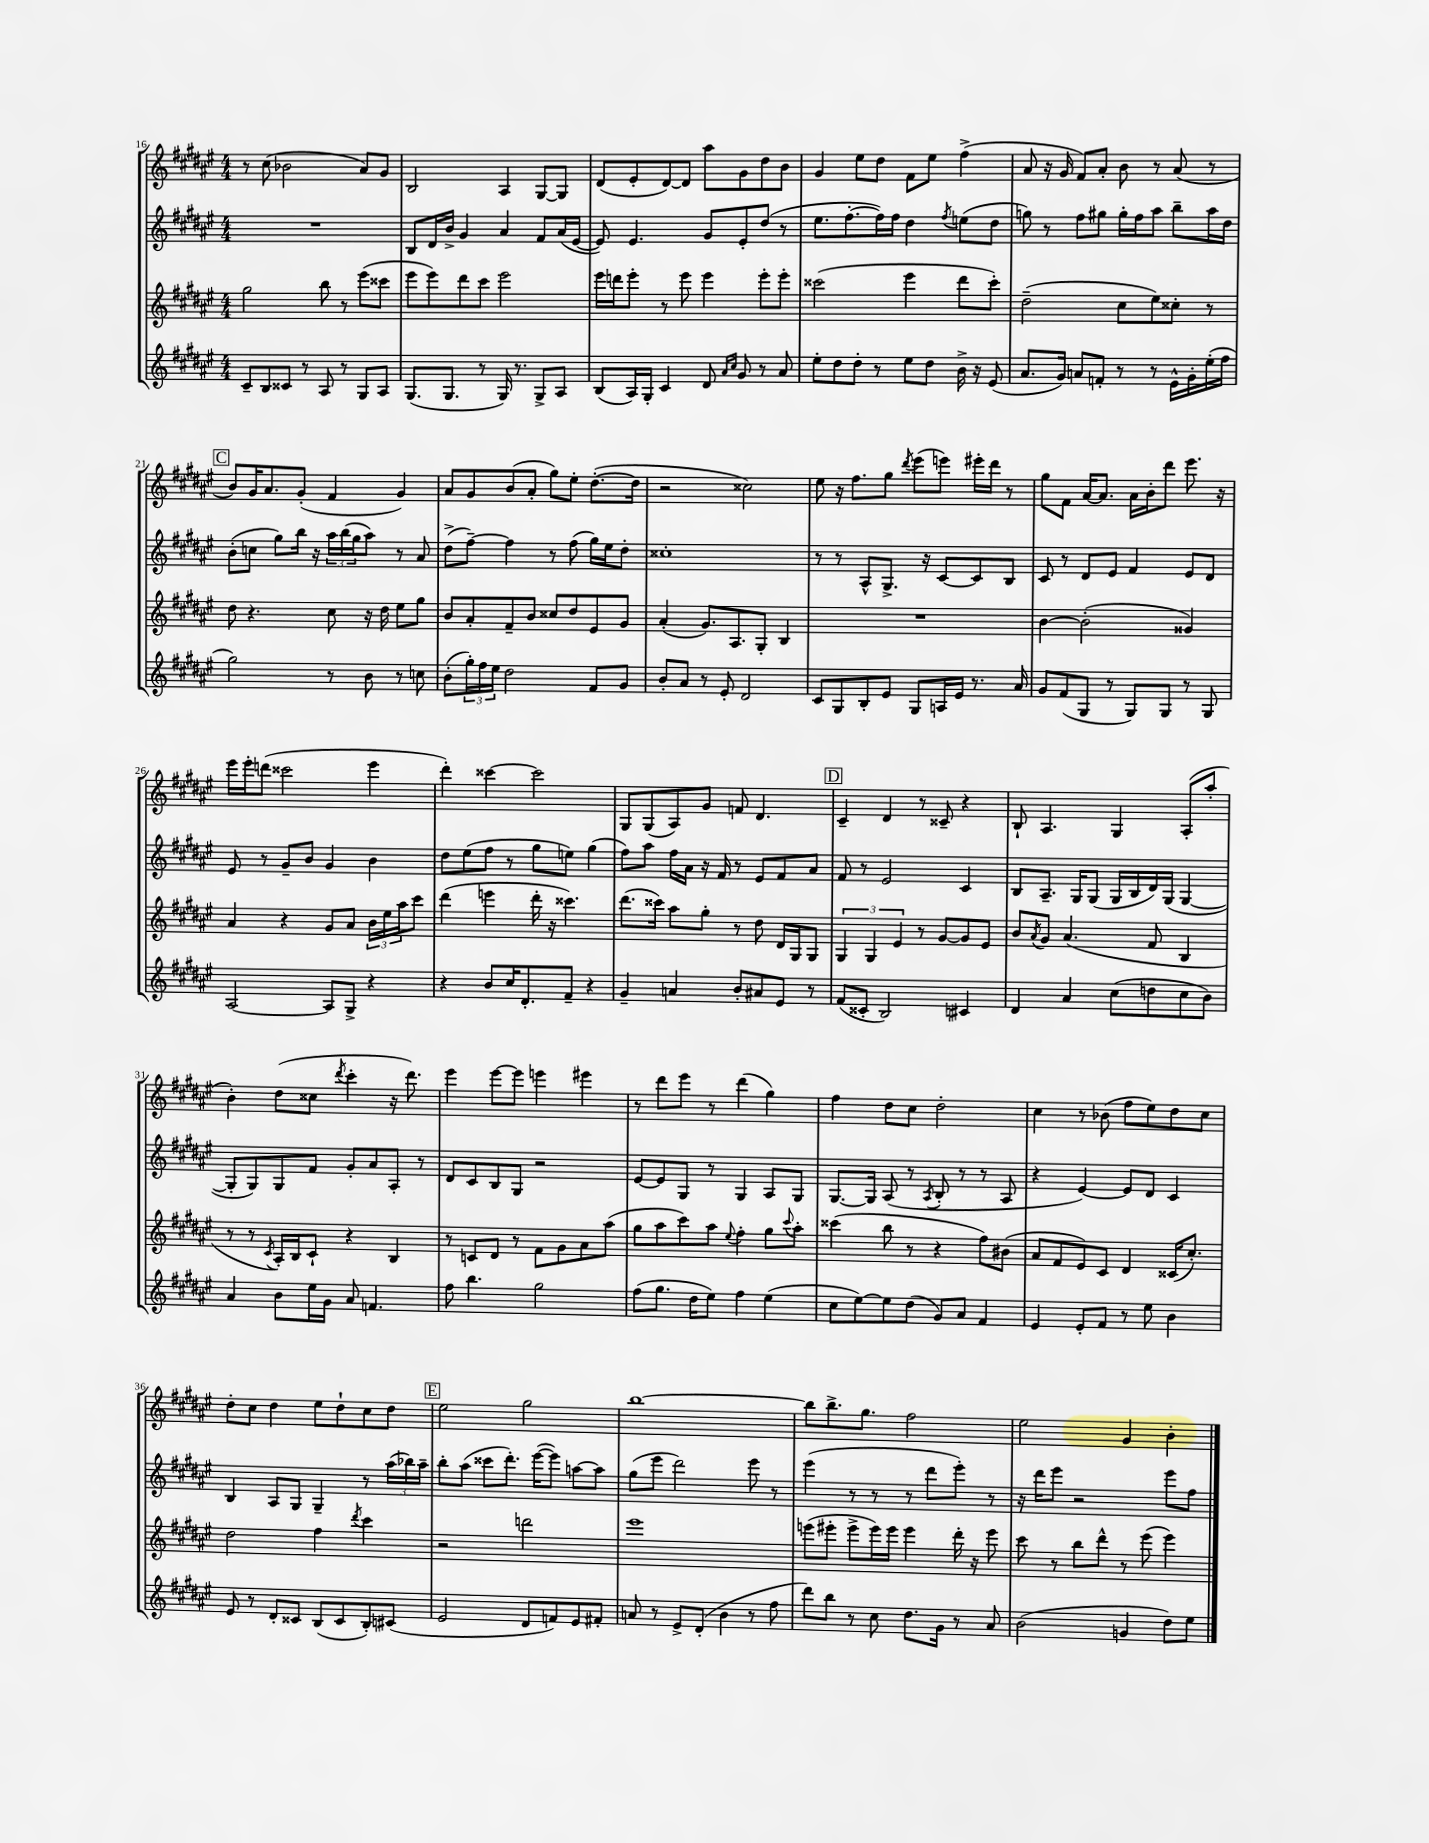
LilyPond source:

<<
\new StaffGroup <<
\new Staff = "s0" {
    \clef treble \key fis \major \numericTimeSignature \time 4/4
    r8 cis''8( bes'2 ais'8) gis'8 |
    b2 ais4 gis8~ gis8 |
    dis'8( eis'8-. dis'8~) dis'8 ais''8 gis'8 dis''8 b'8 |
    gis'4 eis''8 dis''8 fis'8 eis''8 fis''4->( |
    ais'8 r16 gis'16 fis'8) ais'8-. b'8 r8 ais'8( r8 |
    \mark \markup { \box "C" } b'8) gis'16 ais'8. gis'8-.( fis'4 gis'4) |
    ais'8 gis'8 b'8( ais'8-. gis''8) eis''8-. dis''8.~-.( dis''16 |
    r2 cisis''2) |
    eis''8 r16 fis''8. gis''8 \acciaccatura { dis'''8 } eis'''8( e'''8) eis'''16-. dis'''16 r8 |
    gis''8 fis'8 ais'16~ ais'8. ais'16 b'16-. dis'''8 eis'''8. r16 |
    eis'''16 eis'''16-. d'''8( cisis'''2 eis'''4 |
    dis'''4-.) cisis'''4~ cisis'''2 |
    gis8 gis8( ais8) gis'8 f'8 dis'4. |
    \mark \markup { \box "D" } cis'4-- dis'4 r8 cisis'8-- r4 |
    b8-! ais4. gis4 ais8-.( ais''8-. |
    b'4-.) dis''8( cisis''8 \acciaccatura { dis'''8 } cis'''4-. r16 dis'''8.) |
    eis'''4 eis'''8~ eis'''8 e'''4 eis'''4 |
    r8 dis'''8 eis'''8 r8 dis'''4( gis''4) |
    fis''4 dis''8 cis''8 dis''2-. |
    cis''4 r8 bes'8( fis''8 eis''8) dis''8 cis''8 |
    dis''8-. cis''8 dis''4 eis''8 dis''8-! cis''8 dis''8 |
    \mark \markup { \box "E" } eis''2 gis''2 |
    b''1~ |
    b''8 b''8.-> gis''8. fis''2 |
    eis''2 gis'4 b'4-. \bar "|." |
}
\new Staff = "s1" {
    \clef treble \key fis \major \numericTimeSignature \time 4/4
    R1 |
    b8 dis'16 b'16-> gis'4 ais'4 fis'8 ais'16( eis'16~ |
    eis'8) eis'4. gis'8 eis'8-. dis''8( r8 |
    eis''8. fis''8.~-. fis''16) fis''16 dis''4 \acciaccatura { fis''8 } e''8( dis''8 |
    g''8) r8 fis''8 gis''8 gis''16-. fis''16 ais''8 b''8-- ais''16 dis''16 |
    \mark \markup { \box "C" } b'8-.( c''8 gis''8) b''16 r16 \tuplet 3/2 { ais''16 b''16( gis''16 } ais''8) r8 ais'8 |
    dis''8->( fis''8~--) fis''4 r8 fis''8( gis''16) eis''16 dis''8-. |
    cisis''1-. |
    r8 r8 ais8-^ gis8.-> r16 cis'8~ cis'8 b8 |
    cis'8 r8 dis'8 eis'8 fis'4 eis'8 dis'8 |
    eis'8 r8 gis'8-- b'8 gis'4 b'4 |
    dis''8 eis''8( fis''8 r8 gis''8 e''8) gis''4( |
    fis''8) ais''8 fis''16 ais'16 r16 fis'16 r8 eis'8 fis'8 ais'8 |
    \mark \markup { \box "D" } fis'8 r8 eis'2 cis'4 |
    b8 ais8.-- gis16 gis8( gis16 b16 dis'16) gis16( gis4~ |
    gis8-. gis8) gis8 fis'8 gis'8-. ais'8 ais8-. r8 |
    dis'8 cis'8 b8 gis8 r2 |
    eis'8~ eis'8 gis8 r8 gis4 ais8 gis8 |
    gis8.~ gis16 ais8( r8 \acciaccatura { ais8 } b8-. r8 r8 ais8 |
    r4 eis'4~) eis'8 dis'8 cis'4 |
    b4 ais8 gis8 gis4-- r8 \tuplet 3/2 { ais''16( bes''16) ais''16-- } |
    \mark \markup { \box "E" } b''8-. ais''8( cisis'''8 dis'''8.-.) eis'''16~( eis'''8) a''8~ a''8 |
    gis''8( eis'''8 dis'''2) eis'''8 r8 |
    eis'''4( r8 r8 r8 dis'''8 eis'''8-.) r8 |
    r16 dis'''16 eis'''8 r2 eis'''8 fis''8 \bar "|." |
}
\new Staff = "s2" {
    \clef treble \key fis \major \numericTimeSignature \time 4/4
    gis''2 b''8 r8 eis'''8( cisis'''8 |
    eis'''8 eis'''8) dis'''8 cis'''8 eis'''2 |
    eis'''16 d'''16 eis'''8-. r8 eis'''8 eis'''4 eis'''8-. eis'''8-. |
    cisis'''2( eis'''4 dis'''8 cisis'''8-.) |
    dis''2--( cis''8 eis''8) cisis''8-. r8 |
    \mark \markup { \box "C" } dis''8 r4. cis''8 r16 dis''16 eis''8 gis''8 |
    b'8 ais'8-. fis'8-- b'8 cisis''8 dis''8 eis'8 gis'8 |
    ais'4-.( gis'8.) ais8. gis8-. b4 |
    R1 |
    b'4~ b'2-.( gisis'4) |
    ais'4 r4 gis'8 ais'8 \tuplet 3/2 { b'16 eis''16 ais''16 } cis'''8 |
    dis'''4( e'''4 dis'''16-. r16 cisis'''4.) |
    dis'''8.( cisis'''16) ais''8 gis''8-. r8 dis''8 dis'16 gis16 gis8 |
    \mark \markup { \box "D" } \tuplet 3/2 { gis4 gis4 eis'4 } r8 gis'8~ gis'8 eis'8 |
    b'8 \acciaccatura { ais'8 } gis'8 ais'4.( fis'8 b4 |
    r8 r8 \acciaccatura { cis'8 } ais16-.) b16 cis'8-! r4 b4 |
    r8 c'8 dis'8 r8 fis'8 gis'8 ais'8 ais''8( |
    gis''8 ais''8 cis'''8) ais''8 \appoggiatura { eis''8 } fis''4-. gis''8 \appoggiatura { cis'''8 } ais''8-. |
    cisis'''4( b''8 r8 r4 fis''8) bis'8( |
    ais'8 fis'8 eis'8) cis'8 dis'4 cisis'16( cis''8.-.) |
    dis''2 fis''4 \acciaccatura { dis'''8 } cis'''4 |
    \mark \markup { \box "E" } r2 d'''2 |
    eis'''1 |
    e'''8( eis'''8-. eis'''8-> eis'''16) eis'''16 eis'''4 dis'''16-. r16 eis'''8 |
    cis'''8 r8 b''8 dis'''8-^ r8 eis'''8( eis'''4) \bar "|." |
}
\new Staff = "s3" {
    \clef treble \key fis \major \numericTimeSignature \time 4/4
    cis'8-- b8 cisis'8 r8 ais8 r8 gis8 ais8 |
    gis8.( gis8. r8 gis16) r8. gis8-> ais8 |
    b8( ais16) gis16-. cis'4 dis'8 \grace { ais'16 cis''16 } gis'8 r8 ais'8 |
    eis''8-. dis''8 dis''8-. r8 eis''8 dis''8 b'16-> r16 eis'8( |
    ais'8. gis'16) a'8 f'8-. r8 r8 eis'16-^ gis'16-. eis''16-.( fis''16 |
    \mark \markup { \box "C" } gis''2) r8 b'8 r8 c''8 |
    b'8-.( \tuplet 3/2 { gis''16-.) fis''16 eis''16 } dis''2 fis'8 gis'8 |
    b'8-. ais'8 r8 eis'8-. dis'2 |
    cis'8 gis8 b8-. eis'8 gis8 a16 eis'16 r8. ais'16 |
    gis'8 fis'8( gis8 r8 gis8) gis8 r8 gis8 |
    ais2~ ais8 gis8-> r4 |
    r4 b'8 cis''16 dis'8.-. fis'8-- r4 |
    gis'4-- a'4 b'8-. ais'8 eis'8 r8 |
    \mark \markup { \box "D" } fis'8( cisis'8-. b2) cis'4 |
    dis'4 ais'4 cis''8( d''8 cis''8 b'8) |
    ais'4 b'8 eis''16 gis'16 ais'8 f'4. |
    fis''8 b''4. gis''2 |
    fis''8( gis''8. dis''16 eis''8) fis''4 eis''4( |
    cis''8 eis''8~) eis''8 dis''8( gis'8) ais'8 fis'4 |
    eis'4 eis'8-. fis'8 r8 eis''8 b'4 |
    eis'8 r8 dis'8-. cisis'8 b8( cisis'8 b8-.) cis'8( |
    \mark \markup { \box "E" } eis'2 dis'8 f'8) eis'8 fis'8-. |
    a'8 r8 eis'8-> dis'8-.( b'4 r8 fis''8 |
    dis'''8) b''8 r8 cis''8 dis''8. gis'16 r8 ais'8 |
    b'2( g'4 dis''8) eis''8 \bar "|." |
}
>>
>>
\layout { \context { \Score currentBarNumber = #16 } }
